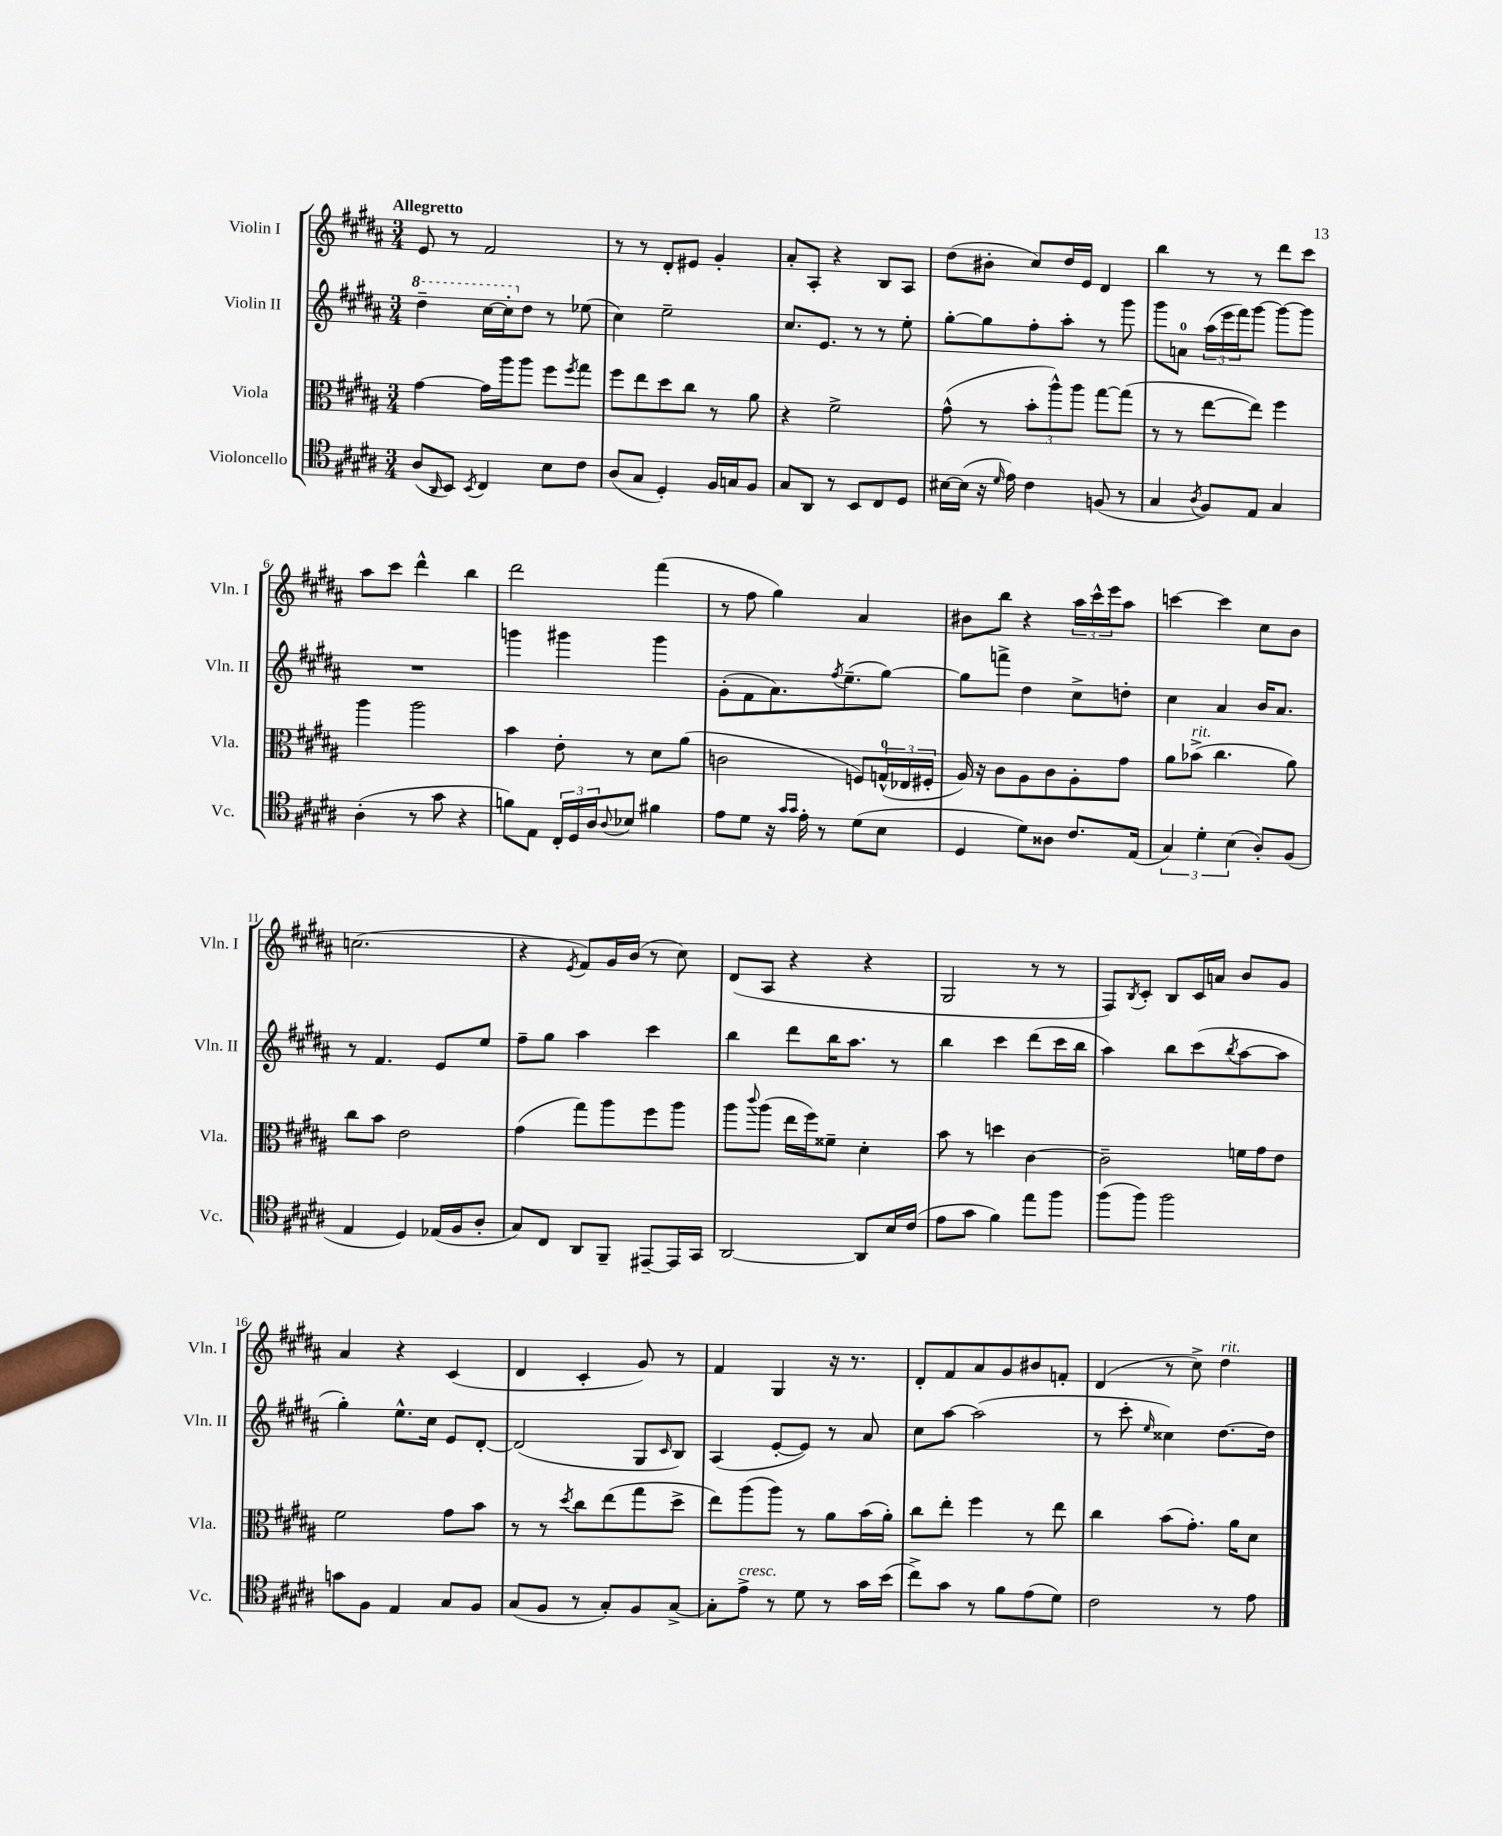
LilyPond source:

<<
\new StaffGroup <<
\new Staff = "s0" \with { instrumentName = "Violin I" shortInstrumentName = "Vln. I" } {
    \clef treble \key b \major \numericTimeSignature \time 3/4 \tempo "Allegretto"
    e'8 r8 fis'2 |
    r8 r8 dis'8-. eis'8 gis'4-. |
    ais'8-. ais8-. r4 b8 ais8 |
    dis''8( bis'8-. cis''8) dis''16 e'16 dis'4 |
    b''4 r8 r8 dis'''8 cis'''8 |
    ais''8 cis'''8 dis'''4-^ b''4 |
    dis'''2 fis'''4( |
    r8 fis''8 gis''4) ais'4 |
    bis'8 b''8 r4 \tuplet 3/2 { ais''16 cis'''16-^ e'''16 } ais''8 |
    c'''4~ c'''4 cis''8 b'8 |
    c''2.( |
    r4 \acciaccatura { e'8 } fis'8) gis'16 b'16( r8 cis''8) |
    dis'8( ais8 r4 r4 |
    gis2 r8 r8 |
    fis8) \acciaccatura { b8 } cis'8-. b8 cis'16 a'16 b'8 gis'8 |
    ais'4 r4 cis'4( |
    dis'4 cis'4-. gis'8) r8 |
    fis'4 gis4 r16 r8. |
    dis'8-. fis'8 ais'8 gis'8 bis'8 f'8-. |
    dis'4( r8 cis''8->) dis''4^\markup { \italic "rit." } \bar "|." |
}
\new Staff = "s1" \with { instrumentName = "Violin II" shortInstrumentName = "Vln. II" } {
    \clef treble \key b \major \numericTimeSignature \time 3/4
    \ottava #1 dis'''4-- cis'''16~ cis'''16-. \ottava #0 dis''8 r8 ees''8( |
    cis''4) e''2-- |
    cis''8. e'8. r8 r8 e''8-. |
    gis''8~-. gis''8 fis''8-. ais''8-. r8 gis'''8 |
    gis'''8 a'8-0 \tuplet 3/2 { ais''16( e'''16 fis'''16) } gis'''8~ gis'''8~ gis'''8 |
    R2. |
    g'''4 gis'''4 gis'''4 |
    gis'8-.( fis'8 ais'8.) \acciaccatura { fis''8 } e''8.--( gis''8~) |
    gis''8 f'''8-> dis''4 cis''8-> d''8-. |
    cis''4 ais'4 b'16 ais'8. |
    r8 fis'4. e'8 e''8 |
    fis''8-- gis''8 ais''4 cis'''4 |
    b''4 dis'''8 b''16 ais''8. r8 |
    b''4 cis'''4 dis'''8( cis'''16 b''16 |
    ais''4) b''8 cis'''8( \acciaccatura { b''8 } ais''8~ ais''8 |
    gis''4-.) e''8.-^ cis''16 e'8 dis'8~-. |
    dis'2( gis8 \grace { cis'16 } b8) |
    ais4( e'8~-. e'8) r8 ais'8 |
    cis''8 ais''8~ ais''2( |
    r8 cis'''8-. \grace { e''16 } cisis''4) dis''8.~ dis''16 \bar "|." |
}
\new Staff = "s2" \with { instrumentName = "Viola" shortInstrumentName = "Vla." } {
    \clef alto \key b \major \numericTimeSignature \time 3/4
    gis'4~ gis'16 ais''16 ais''8 fis''8 \acciaccatura { fis''8 } gis''8 |
    fis''8 e''8 dis''8 cis''8 r8 ais'8 |
    r4 fis'2-> |
    gis'8-^( r8 \tuplet 3/2 { b'8-. ais''8-^) ais''8 } gis''8~ gis''8( |
    r8 r8 e''8~ e''8) fis''4 |
    ais''4 ais''2 |
    b'4 e'8-. r8 dis'8 ais'8( |
    c'2 f8) \tuplet 3/2 { g16-0-^( ees16 fis16-. } |
    ais16) r16 cis'8 ais8 cis'8 ais8-. gis'8 |
    ais'8 bes'8->^\markup { \italic "rit." }( cis''4. ais'8) |
    cis''8 b'8 e'2 |
    gis'4( gis''8) ais''8 fis''8 ais''8 |
    ais''8 \appoggiatura { cis'''8 } ais''8( e''16 fis''16) fisis'8-- dis'4-. |
    b'8 r8 d''4 cis'4~ |
    cis'2-- f'16 gis'16 e'8 |
    fis'2 gis'8 b'8 |
    r8 r8 \acciaccatura { dis''8 } cis''8 e''8( gis''8 dis''8-> |
    e''8) ais''8( ais''8) r8 ais'8 b'16( ais'16-.) |
    cis''8 e''8-. fis''4 r8 e''8 |
    cis''4 b'8( gis'8.-.) ais'16 dis'8 \bar "|." |
}
\new Staff = "s3" \with { instrumentName = "Violoncello" shortInstrumentName = "Vc." } {
    \clef tenor \key b \major \numericTimeSignature \time 3/4
    ais8( \grace { ais,16 } b,8) \acciaccatura { b,8 } cis4 b8 cis'8 |
    ais8( gis8 dis4-.) fis16 g16 fis8 |
    gis8 ais,8 r8 b,8 cis8 dis8 |
    bis16~ bis16( r16 \grace { dis'16 } e'16) cis'4 f8( r8 |
    gis4 \acciaccatura { ais8 } fis8) e8 gis4 |
    ais4-.( r8 gis'8 r4 |
    f'8) e8 \tuplet 3/2 { cis16-. dis16 ais16 } \appoggiatura { ais8 } bes8 fis'4 |
    e'8 dis'8 r16 \grace { gis'16 gis'16 } e'16-. r8 dis'8( b8 |
    dis4 dis'8) aisis8 cis'8. e16( |
    \tuplet 3/2 { gis4) dis'4-. b4( } ais8-.) fis8( |
    e4 dis4) ees16( fis16 ais8-. |
    gis8) cis8 ais,8 fis,8-- eis,8~-- eis,16 gis,16 |
    ais,2~ ais,8 b16 cis'16( |
    e'8 gis'8 fis'4) e''8 fis''8 |
    fis''8( fis''8) fis''2 |
    g'8 fis8 e4 gis8 fis8 |
    gis8( fis8 r8 gis8-.) fis8 gis8~-> |
    gis8-. e'8->^\markup { \italic "cresc." } r8 dis'8 r8 gis'16 b'16( |
    cis''8->) gis'8 r8 fis'8 e'8( dis'8) |
    cis'2 r8 e'8 \bar "|." |
}
>>
>>
